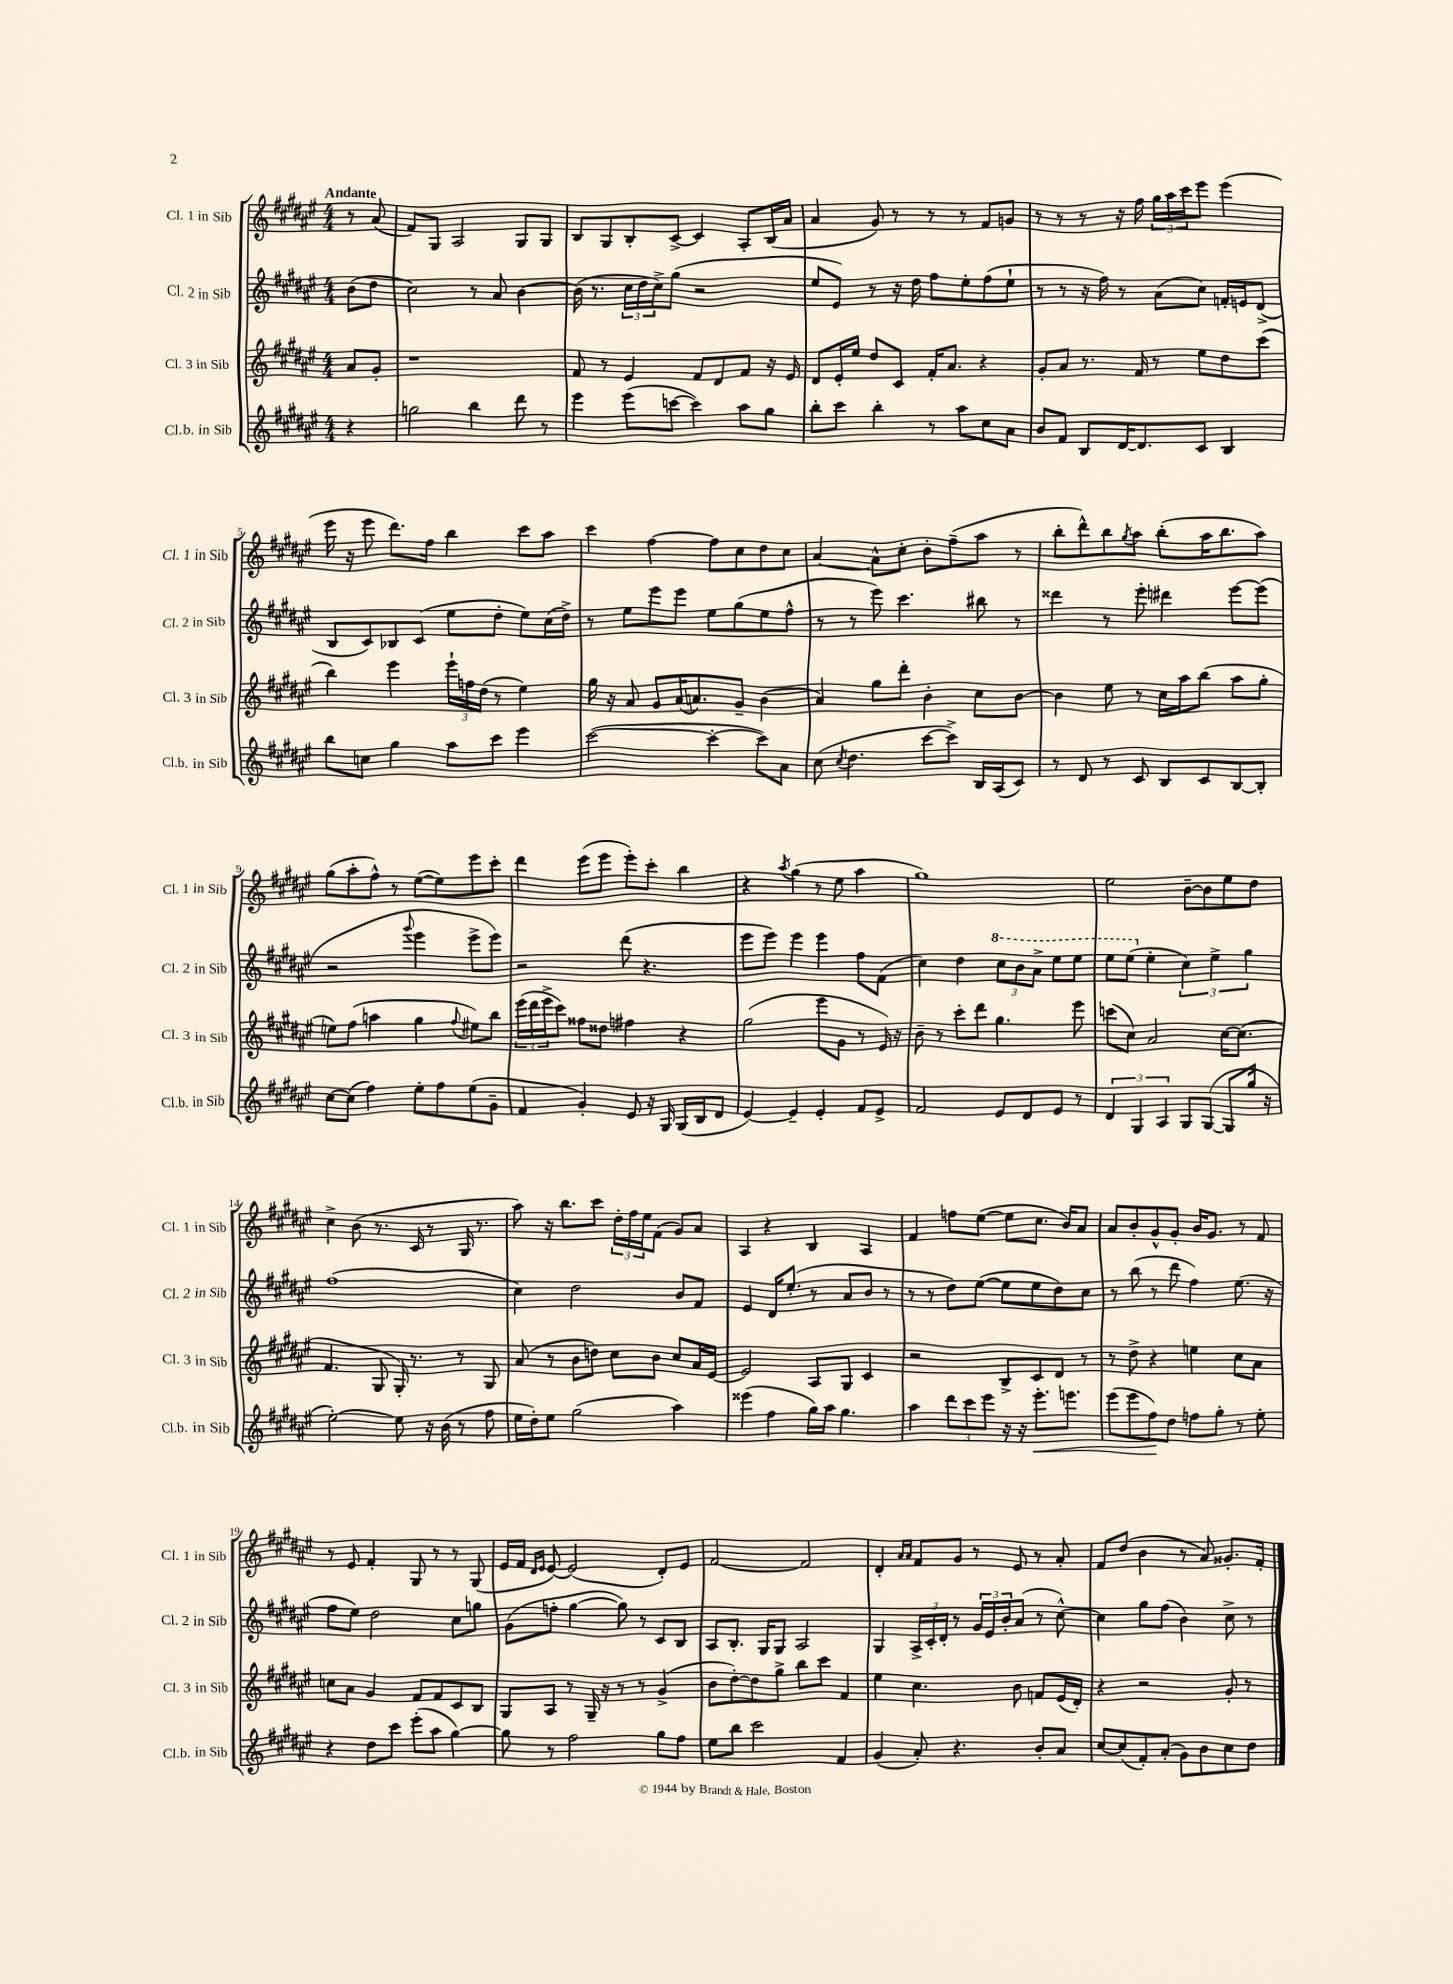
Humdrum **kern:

**kern	**kern	**kern	**kern
*staff4	*staff3	*staff2	*staff1
*clefG2	*clefG2	*clefG2	*clefG2
*k[f#c#g#d#a#e#]	*k[f#c#g#d#a#e#]	*k[f#c#g#d#a#e#]	*k[f#c#g#d#a#e#]
*M4/4	*M4/4	*M4/4	*M4/4
4r	8a#	(8b	8r
.	8g#'	8dd#	(8a#
=	=	=	=
2gg	1r	2cc#)	8f#)
.	.	.	8G#
.	.	.	2A#
4bb	.	8r	.
.	.	8a#	.
8ddd#	.	[4b	8G#
8r	.	.	8G#
=	=	=	=
4eee#	8f#	(16b]	8B
.	.	8.r	.
.	8r	.	8G#
(8eee#	4e#	24cc#	8B'
.	.	24dd#	.
.	.	24cc#^)	.
[8ccc	.	(8gg#	[8c#^
4ccc])	8f#	2r	4c#]
.	8d#	.	.
8aa#	8f#	.	8A#'
8gg#	16r	.	(16B
.	16e#	.	16a#
=	=	=	=
8bb'	8d#	8ee#	4a#
8ccc#	16e#'	8e#)	.
.	16ee#	.	.
4bb'	8dd#	8r	8g#)
.	8c#	16r	8r
.	.	16dd#	.
8r	16f#'	8ff#	8r
.	8.a#	.	.
8aa#	.	8ee#'	8r
8cc#	4r	(8ff#	8f#
8a#	.	8ee#`	8g
=	=	=	=
8b	8g#'	8r	8r
8f#	8a#	8r	8r
8B	8.r	16r	8r
.	.	16ff#)	.
[16d#	.	8r	16r
8.d#]	16f#	.	16ff#
.	8r	(8a#	24gg#
.	.	.	24aa#
.	.	.	24ccc#
8c#	8ee#	8cc#)	8eee#
4B	8dd#	16f'	(4eee#
.	.	16e	.
.	(8ccc#	(8d#^	.
=	=	=	=
8bb	4bb)	8B	16eee#
.	.	.	16r
8cc	.	8c#)	8eee#
4gg#	4eee#	8B-	8.ddd#)
.	.	(8c#	.
.	.	.	16ff#
8aa#	24eee#`	8ee#	4bb
.	24ff	.	.
.	(24dd#	.	.
8ccc#	8r	8dd#'	.
4eee#	4ee#)	8ee#)	8ccc#
.	.	(16cc#	8aa#
.	.	16dd#^)	.
=	=	=	=
([2ccc#	16gg#	8r	4ccc#
.	16r	.	.
.	8a#	8ee#	.
.	8g#	8eee#	[4ff#
.	(16a#	8eee#	.
.	8.a)	.	.
4ccc#'_	.	8ee#	8ff#]
.	8g#~	(8gg#	8cc#
8ccc#])	(4b	8ee#	8dd#
8a#	.	8ff#^^	8cc#
=	=	=	=
(8cc#	4a#)	8r	[4a#
8qcc#	.	.	.
4.dd#	.	8r	.
.	8gg#	8eee#)	8a#^^]
.	8ddd#'	4.ccc#	8cc#'
[8ccc#	4b'	.	8b'
8ccc#^])	.	.	(8ff#~
16B	8cc#	8bb#	8aa#
(16A#	.	.	.
8c#)	[8b	8r	8r
=	=	=	=
8r	4b]	4ddd##	8bb'
8d#	.	.	8ddd#^^)
8r	8ee#	8r	8bb
.	.	.	8qgg#
8c#	8r	8eee#'	8aa#
8B	16cc#	4ddd#	(8bb'
.	16aa#	.	.
8c#	(8bb	.	16aa#
.	.	.	8.bb
[8B	8aa#	[8eee#	.
8B']	8gg#'	(8eee#]	8aa#)
=	=	=	=
[8cc#	8ee)	2r	(8gg#
(8cc#]	(8ff#	.	8aa#'
4ff#)	4aa	.	8ff#^^)
.	.	.	8r
.	.	8qqggg#	.
8ee#'	4gg#	4eee#	([8ee#
8ff#	.	.	8ee#])
.	8qqff#	.	.
(8ee#	8ee#)	8eee#^	8eee#
8g#~	8bb	8eee#)	8ccc#'
=	=	=	=
4f#	(24eee#	2r	4ddd#
.	24ddd#	.	.
.	24eee#^	.	.
.	8ccc#)	.	.
4g#')	8ff##	.	(8eee#
.	8dd##	.	8eee#
8e#	4ff#	(8ddd#	8eee#')
16r	.	4.r	8ccc#'
16G#	.	.	.
(16G#	4r	.	4bb
16B	.	.	.
8d#	.	.	.
=	=	=	=
[4e#)	(2gg#	8eee#	4r
.	.	8eee#)	.
.	.	.	8qaa#
4e#~]	.	4eee#	(4gg#
4e#'	8eee#	4eee#	8r
.	8g#	.	8ee#
8f#	8r	8ff#	4aa#
8e#^	16e#)	(8f#	.
.	16r	.	.
=	=	=	=
2f#	8b~	4cc#)	1gg#)
.	8r	.	.
.	8ccc#'	4dd#	.
.	8ddd#	.	.
8e#	4.gg#	12ccc#	.
.	.	12bb	.
8d#	.	.	.
.	.	12aa#^	.
8e#	.	8eee#	.
8r	8eee#	8eee#	.
=	=	=	=
6d#	(8ccc	8eee#	2ee#
.	8cc#)	(8eee#	.
6G#	.	.	.
.	2a#	4ee#'	.
6A#	.	.	.
8G#	.	6cc#)	[8b~
([8G#	.	.	8b]
.	.	6ee#^	.
8G#]	[16cc#	.	8ee#
.	(8.cc#]	.	.
.	.	6gg#	.
16gg#	.	.	8dd#
16r	.	.	.
=	=	=	=
[2ee#')	4.f#	(1ff#	4cc#^
.	.	.	(8b
.	8G#	.	8.r
8ee#]	16G#')	.	.
.	8.r	.	16c#
16r	.	.	8r
(16b	.	.	.
8r	8r	.	16G#
.	.	.	8.r
8ff#	8G#	.	.
=	=	=	=
16ee#	(8a#	4cc#)	8aa#)
16dd#')	.	.	.
8ee#	8r	.	16r
.	.	.	8.bb
(2gg#	8b	2dd#	.
.	8dd)	.	8ccc#
.	8cc#	.	24dd#'
.	.	.	24ff#
.	.	.	24ee#
.	8b	.	(8f#
4aa#)	8cc#	8b	8g#)
.	16a#	8f#	8a#
.	[16e#	.	.
=	=	=	=
(4eee##	2e#]	4e#	4A#
4ff#	.	16d#	4r
.	.	(8.ee#'	.
16gg#)	8A#	8r	4B
16aa#	.	.	.
4.gg#	8G#	8a#	.
.	4c#	8b	4A#
.	.	8r	.
=	=	=	=
4aa#	2r	8r	4f#
.	.	8r	.
12ddd#	.	8dd#)	8ff
12ccc#	.	.	.
.	.	([8ee#	([8ee#
12eee#	.	.	.
16r	8B^	8ee#]	8ee#]
16r	.	.	.
8.eee#'	8c#	8ee#	8.cc#
.	8d#	8dd#)	.
8.eee	.	.	16b)
.	8r	8cc#	8a#
=	=	=	=
(8eee#	8r	8r	8a#
8eee#	8dd#^	(8bb	8b'
8ff#)	4r	8r	8g#^^
8dd#	.	8ddd#	8g#'
8ff	4ee	4ff#)	16b
.	.	.	8.g#
8gg#'	.	.	.
8r	8cc#	(8.ee#	8r
8ee#'	8a#	.	8f#
.	.	16r	.
=	=	=	=
4r	8cc	8ff#	8r
.	8a#	8ee#)	8e#
8dd#	4g#	2dd#	4f#'
8ccc#	.	.	.
(8eee#'	8f#	.	8G#
8aa#	8f#	.	8r
[4gg#)	8c#	8cc#	8r
.	8B	8gg	(8G#
=	=	=	=
8gg#]	8G#	(8g#	16e#
.	.	.	16f#
.	.	.	16qqd#
.	.	.	16qqe#
8r	8A#	8ff'	[8e#)
2ff#	8r	[4gg#	(2e#]
.	16G#~	.	.
.	16r	.	.
.	8r	8gg#])	.
.	8r	8r	.
8gg#	(4g#^	8c#	8d#')
8ff#	.	8B	8e#
=	=	=	=
8ee#	8b	8A#	[2f#
8bb	[8dd#')	8.B'	.
2ccc#	8dd#]	.	.
.	.	16G#	.
.	8gg#^	8G#	.
.	8bb	2A#	2f#]
.	8ccc#	.	.
4f#	4f#	.	.
=	=	=	=
(4g#	4ee#	4G#	4d#'
.	.	.	16qqa#
.	.	.	16qqa#
8a#')	4.cc#	24A#^	8f#
.	.	24c#'	.
.	.	24d#'	.
4.r	.	8r	8g#
.	.	24g#	8r
.	.	24e#	.
.	.	24b'	.
.	8b	(8a#	8e#
8b'	8f	8r	8r
8a#	(16e#	[8cc#^^)	8a#'
.	16d#')	.	.
=	=	=	=
[8cc#	4r	4cc#]	8f#
(8cc#]	.	.	(8dd#
8f#')	2r	8gg#	4b
(8a#'	.	(8ff#	.
8g#)	.	4b)	8r
8b	.	.	8a#)
8cc#	8g#'	8cc#^	8.g##'
8dd#	8r	8r	.
.	.	.	16f#'
==	==	==	==
*-	*-	*-	*-
